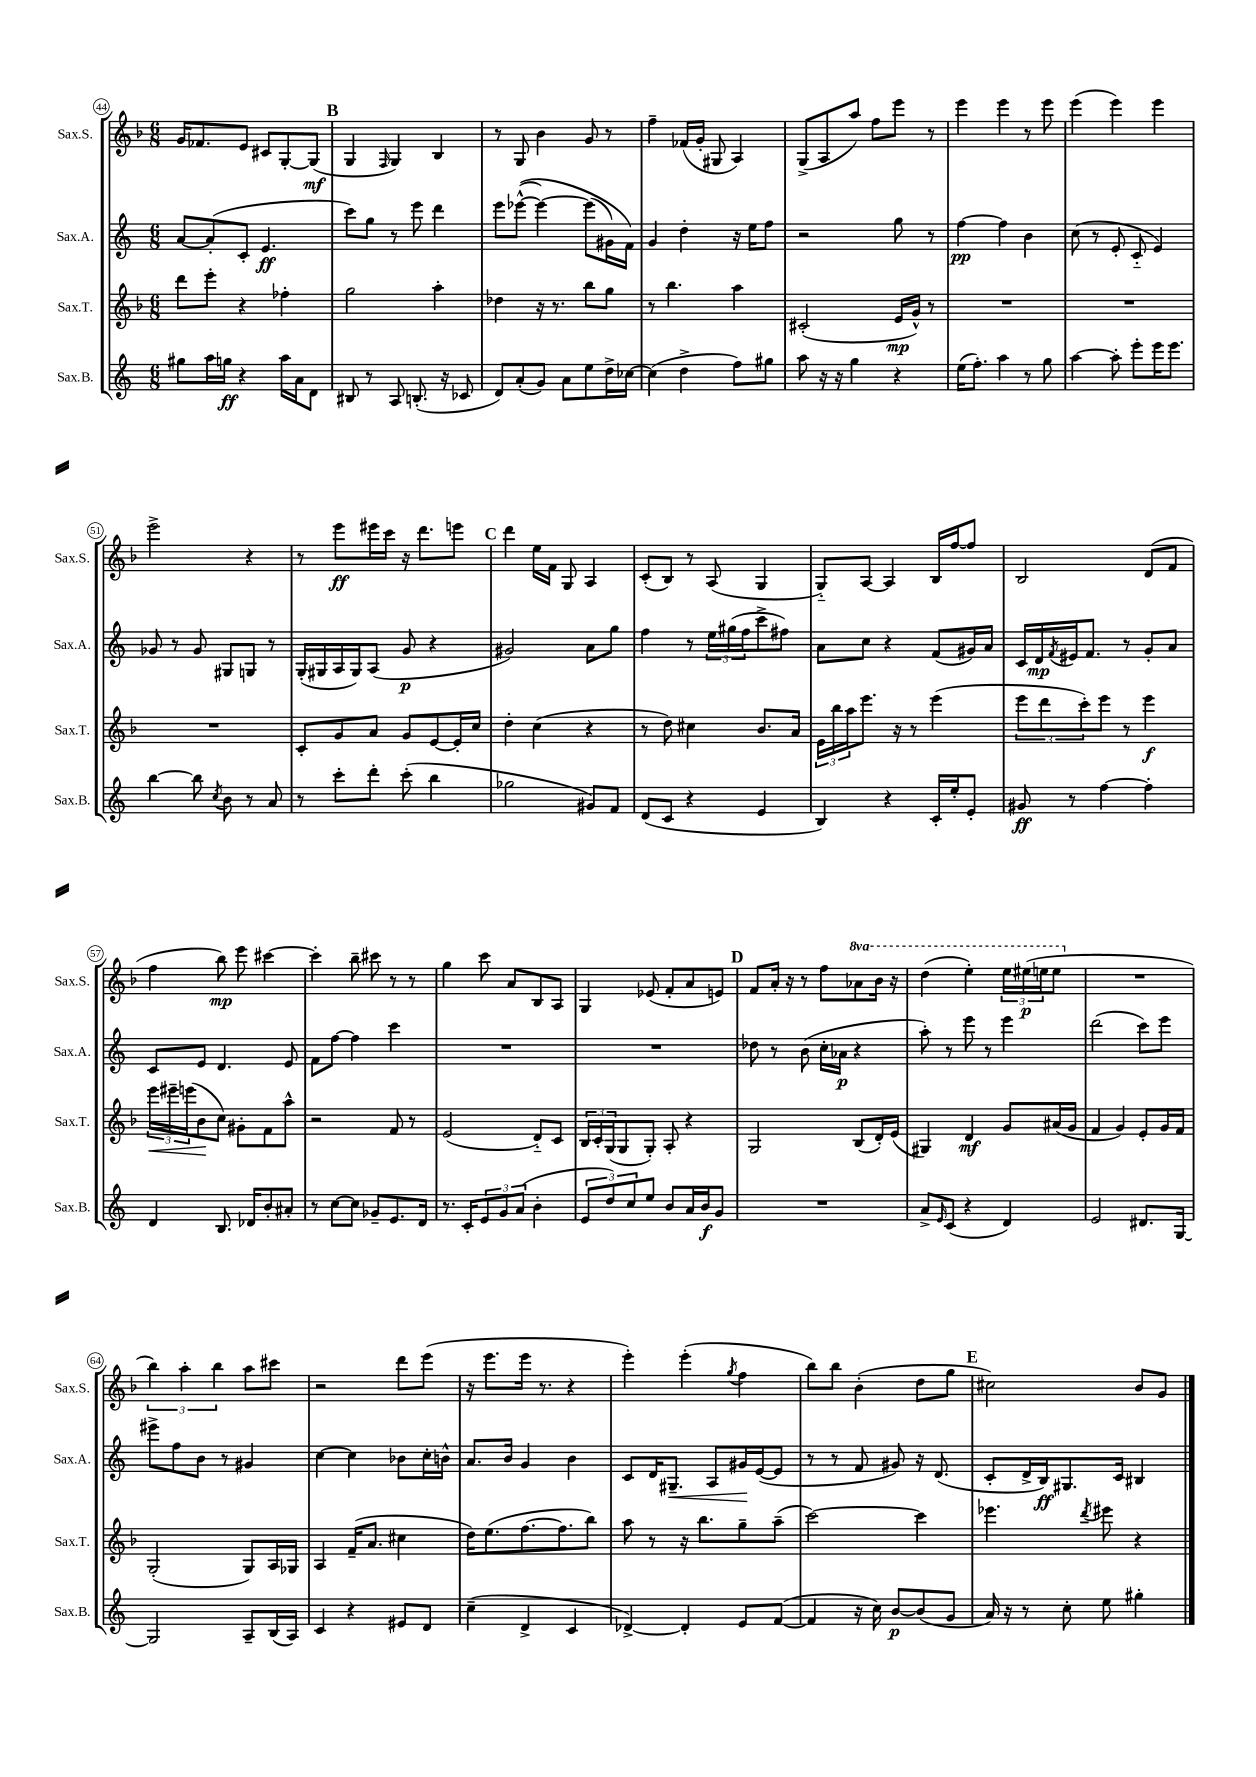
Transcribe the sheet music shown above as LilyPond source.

<<
\new StaffGroup <<
\new Staff = "s0" \with { instrumentName = "Sax.S." shortInstrumentName = "Sax.S." } {
    \clef treble \key f \major \numericTimeSignature \time 6/8 \set Staff.ottavationMarkups = #ottavation-simple-ordinals
    g'16 fes'8. e'8 cis'8 g8~-. g8\mf( |
    \mark \markup { \bold "B" } g4 \grace { f16 } g4) bes4 |
    r8 g8 bes'4 g'8 r8 |
    f''4-- fes'16( g'16-. gis8 a4) |
    g8->( a8 a''8) f''8 e'''8 r8 |
    e'''4 e'''4 r8 e'''8 |
    e'''4( e'''4) e'''4 |
    e'''2-> r4 |
    r8 e'''8\ff eis'''16 c'''16 r16 d'''8. e'''8 |
    \mark \markup { \bold "C" } d'''4 e''16 f'16 g8 a4 |
    c'8-.( bes8) r8 a8( g4 |
    g8-_) a8~ a4 bes16 f''16~ f''8 |
    bes2 d'8( f'8 |
    f''4 bes''8\mp) e'''8 cis'''4~ |
    cis'''4-. bes''8-- cis'''8 r8 r8 |
    g''4 c'''8 a'8 bes8 a8 |
    g4 ees'8( f'8-. a'8 e'8) |
    \mark \markup { \bold "D" } f'8 a'16-. r16 r8 f''8 \ottava #1 aes''8 bes''16 r16 |
    d'''4( e'''4-.) \tuplet 3/2 { e'''16 eis'''16\p( e'''16 } e'''8 \ottava #0 |
    R2. |
    \tuplet 3/2 { bes''4) a''4-. bes''4 } a''8 cis'''8 |
    r2 d'''8 e'''8( |
    r16 e'''8. e'''16 r8. r4 |
    e'''4-.) e'''4-.( \acciaccatura { g''8 } f''4 |
    bes''8) bes''8 bes'4-.( d''8 g''8 |
    \mark \markup { \bold "E" } cis''2) bes'8 g'8 \bar "|." |
}
\new Staff = "s1" \with { instrumentName = "Sax.A." shortInstrumentName = "Sax.A." } {
    \clef treble \key c \major \numericTimeSignature \time 6/8
    a'8~ a'8-.( c'8-. e'4.\ff |
    \mark \markup { \bold "B" } c'''8) g''8 r8 e'''8 d'''4 |
    e'''8 ees'''8~-^(\( ees'''4~) ees'''8( gis'16) f'16\) |
    g'4 d''4-. r16 e''16 f''8 |
    r2 g''8 r8 |
    f''4~\pp f''4 b'4 |
    c''8( r8 e'8-. c'8-_ e'4) |
    ges'8 r8 ges'8 gis8 g8 r8 |
    g16-.( gis16 a16 gis16) a8( g'8\p r4 |
    \mark \markup { \bold "C" } gis'2) a'8 g''8 |
    f''4 r8 \tuplet 3/2 { e''16 gis''16( f''16 } c'''8-> fis''8) |
    a'8 c''8 r4 f'8( gis'16) a'16 |
    c'16 d'16\mp \acciaccatura { f'8 } eis'16 f'8. r8 g'8-. a'8 |
    c'8 e'8 d'4. e'8 |
    f'8 f''8~ f''4 c'''4 |
    R2. |
    R2. |
    \mark \markup { \bold "D" } des''8 r8 b'8( c''16-. aes'16\p r4 |
    a''8-.) r8 e'''8 r8 e'''4 |
    d'''2( c'''8) e'''8 |
    eis'''8-> f''8 b'8 r8 gis'4 |
    c''4~ c''4 bes'8 c''16-. b'16-^ |
    a'8. b'16 g'4 b'4 |
    c'8 d'16 gis8.--\< a8 gis'16\! e'16~( e'8 |
    r8 r8 f'8 gis'8) r16 d'8.( |
    \mark \markup { \bold "E" } c'8-. d'16-> b16\ff) gis8. c'16 bis4 \bar "|." |
}
\new Staff = "s2" \with { instrumentName = "Sax.T." shortInstrumentName = "Sax.T." } {
    \clef treble \key f \major \numericTimeSignature \time 6/8
    d'''8 e'''8-. r4 fes''4-. |
    \mark \markup { \bold "B" } g''2 a''4-. |
    des''4 r16 r8. bes''8 g''8 |
    r8 bes''4. a''4 |
    cis'2-.( e'16\mp g'16-^) r8 |
    R2. |
    R2. |
    R2. |
    c'8-. g'8 a'8 g'8 e'8~ e'16-. c''16 |
    \mark \markup { \bold "C" } d''4-. c''4( r4 |
    r8 d''8) cis''4 bes'8. a'16 |
    \tuplet 3/2 { e'16 bes''16 a''16 } e'''8. r16 r8 e'''4( |
    \tuplet 3/2 { e'''8 d'''8 c'''8-.) } e'''8 r8 e'''4\f |
    \tuplet 3/2 { e'''16\< eis'''16-- e'''16( } bes'8\! c''8) gis'8-. f'8 a''8-^ |
    r2 f'8 r8 |
    e'2( d'8-_) c'8 |
    \tuplet 3/2 { bes16 c'16-. g16( } g8 g8-.) a8-. r4 |
    \mark \markup { \bold "D" } g2 bes8( d'16-.) e'16( |
    gis4) d'4\mf g'8 ais'16( g'16 |
    f'4 g'4) e'8-. g'16 f'16 |
    g2-.( g8) a16 ges16 |
    a4 f'16--( a'8. cis''4 |
    d''16) e''8.( f''8.~ f''8. bes''8) |
    a''8 r8 r16 bes''8. g''8-- a''8--( |
    c'''2~) c'''4 |
    \mark \markup { \bold "E" } ees'''4. \acciaccatura { d'''8 } eis'''8 r4 \bar "|." |
}
\new Staff = "s3" \with { instrumentName = "Sax.B." shortInstrumentName = "Sax.B." } {
    \clef treble \key c \major \numericTimeSignature \time 6/8
    gis''8 a''16 g''16\ff r4 a''16 a'16 d'8 |
    \mark \markup { \bold "B" } bis8 r8 a8 b8.-.( r16 ces'8 |
    d'8) a'8-.( g'8) a'8 e''8 d''16-> ces''16~ |
    ces''4( d''4-> f''8) gis''8 |
    a''8 r16 r16 g''4 r4 |
    e''16( f''8.-.) a''4 r8 g''8 |
    a''4~ a''8-. e'''8-. e'''16 e'''8. |
    b''4~ b''8 \acciaccatura { c''8 } b'8 r8 a'8 |
    r8 c'''8-. d'''8-. c'''8-.( b''4 |
    \mark \markup { \bold "C" } ges''2 gis'8) f'8 |
    d'8( c'8 r4 e'4 |
    b4) r4 c'16-. e''16-. e'8-. |
    gis'8\ff r8 f''4~ f''4-. |
    d'4 b8. des'16 b'8-. ais'8-. |
    r8 c''8~ c''8 ges'8-- e'8. d'16 |
    r8. c'16-. \tuplet 3/2 { e'8 g'8 a'8( } b'4-. |
    \tuplet 3/2 { e'8 d''8) c''8 } e''8 b'8 a'16 b'16\f g'8 |
    \mark \markup { \bold "D" } R2. |
    a'8-> \grace { e'16 } c'8( r4 d'4) |
    e'2 dis'8. g16~ |
    g2 a8-- b16( a16) |
    c'4 r4 eis'8 d'8 |
    c''4--( d'4-> c'4 |
    des'4~->) des'4-. e'8 f'8~( |
    f'4 r16 c''16) b'8~\p b'8( g'8 |
    \mark \markup { \bold "E" } a'16) r16 r8 c''8-. e''8 gis''4-. \bar "|." |
}
>>
>>
\layout { \context { \Score currentBarNumber = #44 \override BarNumber.stencil = #(make-stencil-circler 0.1 0.3 ly:text-interface::print) } }
